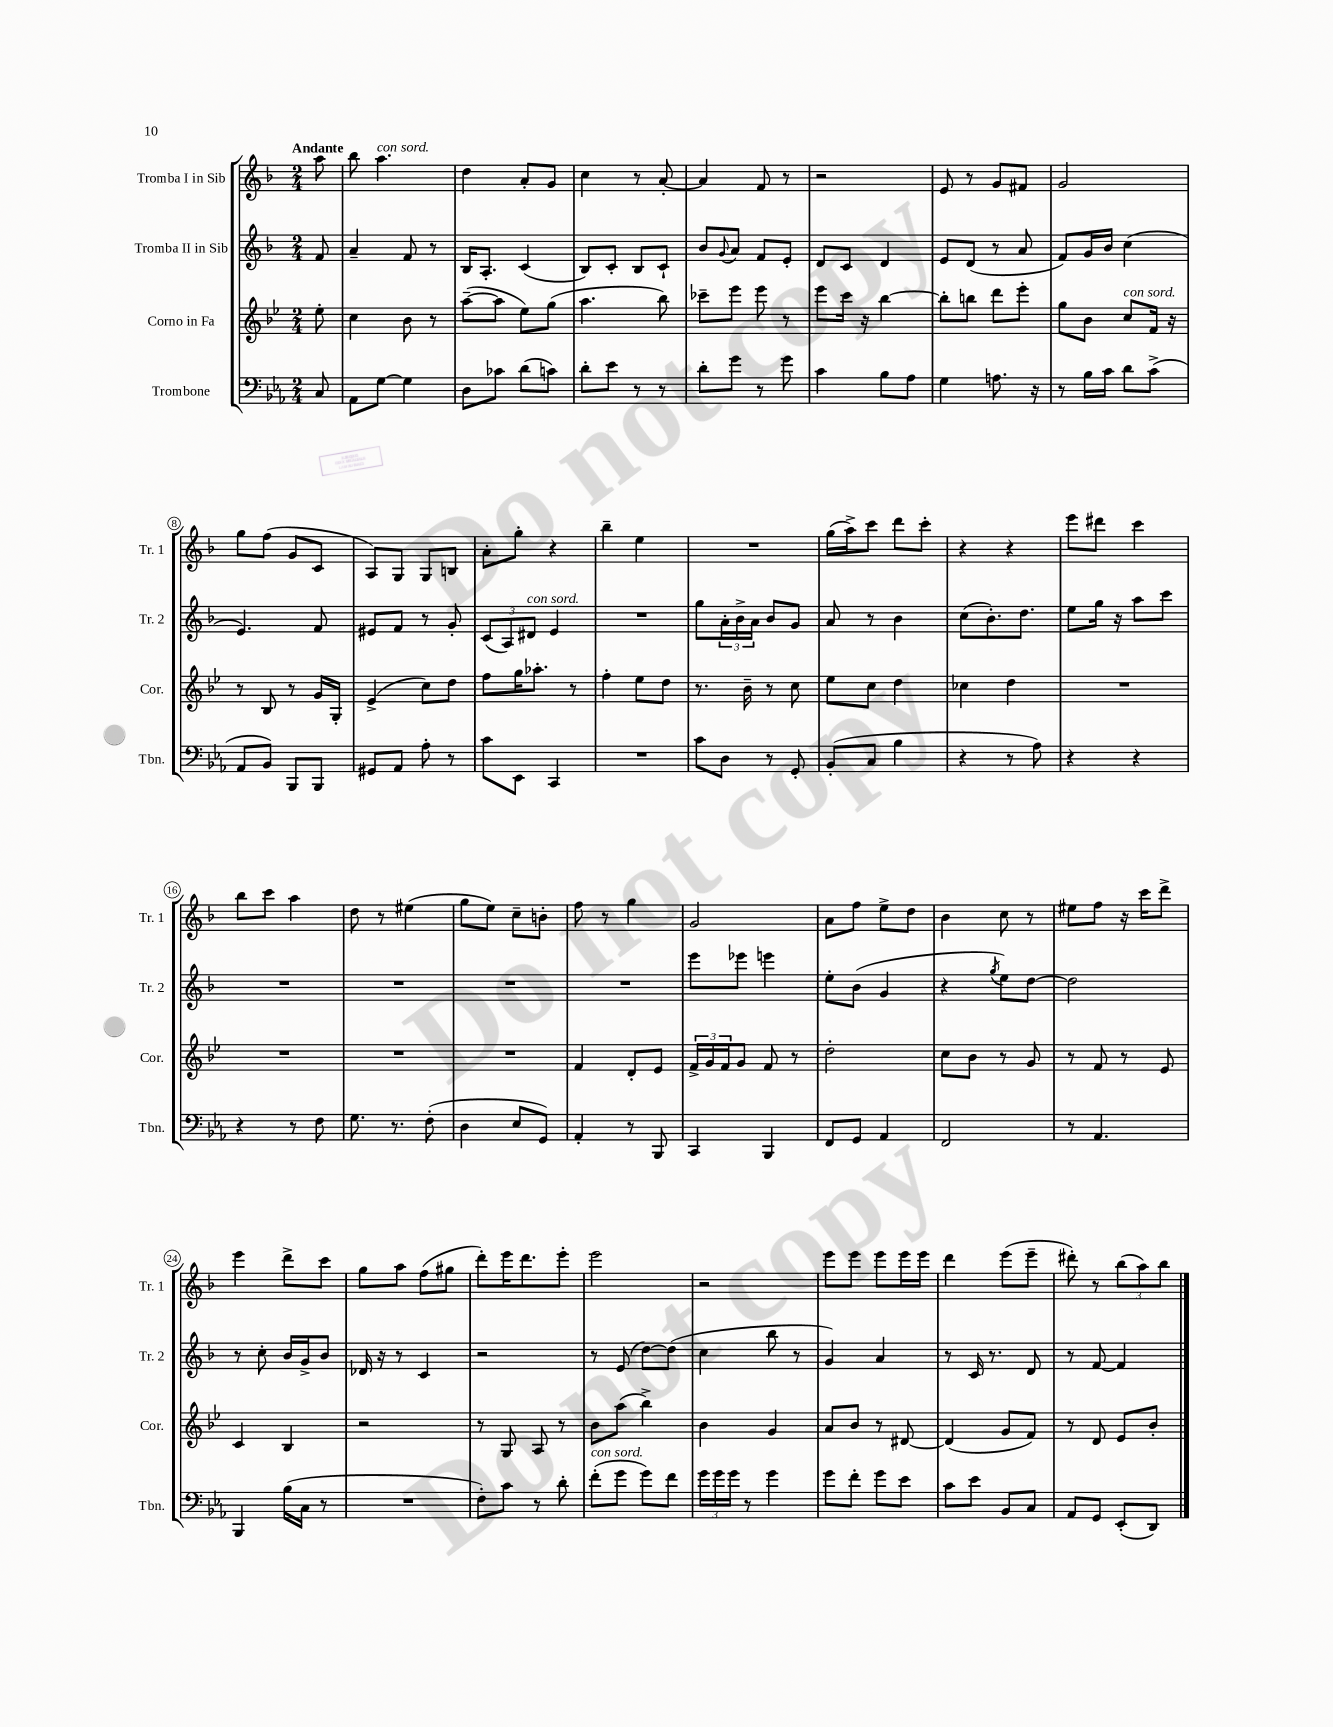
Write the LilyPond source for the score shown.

<<
\new StaffGroup <<
\new Staff = "s0" \with { instrumentName = "Tromba I in Sib" shortInstrumentName = "Tr. 1" } {
    \clef treble \key f \major \numericTimeSignature \time 2/4 \partial 8 \tempo "Andante"
    a''8 |
    bes''8 a''4.^\markup { \italic "con sord." } |
    d''4 a'8-. g'8 |
    c''4 r8 a'8~-. |
    a'4 f'8 r8 |
    r2 |
    e'8 r8 g'8 fis'8 |
    g'2 |
    g''8 f''8( g'8 c'8 |
    a8) g8 g8 b8 |
    a'8-. g''8-. r4 |
    bes''4-- e''4 |
    R2 |
    g''16( a''16->) c'''8 d'''8 c'''8-. |
    r4 r4 |
    e'''8 dis'''8 c'''4 |
    bes''8 c'''8 a''4 |
    d''8 r8 eis''4( |
    g''8 e''8) c''8-- b'8-. |
    f''8 r8 g''4 |
    g'2 |
    a'8 f''8 e''8-> d''8 |
    bes'4 c''8 r8 |
    eis''8 f''8 r16 c'''16 d'''8-> |
    e'''4 d'''8-> c'''8 |
    g''8 a''8 f''8( gis''8 |
    d'''8-.) e'''16 d'''8. e'''8-. |
    e'''2 |
    r2 |
    e'''8 e'''8 e'''8 e'''16 e'''16 |
    d'''4 e'''8( e'''8-- |
    dis'''8-.) r8 \tuplet 3/2 { bes''8( a''8) bes''8 } \bar "|." |
}
\new Staff = "s1" \with { instrumentName = "Tromba II in Sib" shortInstrumentName = "Tr. 2" } {
    \clef treble \key f \major \numericTimeSignature \time 2/4 \partial 8
    f'8 |
    a'4-- f'8 r8 |
    bes16 a8.-. c'4( |
    bes8) c'8-. bes8 c'8-! |
    bes'8 \appoggiatura { g'8 } a'8 f'8 e'8-. |
    d'8 c'8 d'4 |
    e'8 d'8( r8 a'8 |
    f'8) g'16 bes'16 c''4( |
    e'4.) f'8 |
    eis'8 f'8 r8 g'8-. |
    \tuplet 3/2 { c'8( a8) dis'8^\markup { \italic "con sord." } } e'4 |
    R2 |
    g''8 \tuplet 3/2 { a'16-. bes'16-> a'16 } bes'8 g'8 |
    a'8 r8 bes'4 |
    c''8( bes'8.-.) d''8. |
    e''8 g''16 r16 a''8 c'''8 |
    R2 |
    R2 |
    R2 |
    R2 |
    e'''8 ees'''8 e'''4 |
    e''8-. bes'8( g'4 |
    r4 \acciaccatura { g''8 } e''8) d''8~ |
    d''2 |
    r8 c''8-. bes'16 g'16-> bes'8 |
    des'16 r16 r8 c'4 |
    r2 |
    r8 e'8( d''8~) d''8( |
    c''4 bes''8 r8 |
    g'4) a'4 |
    r8 c'16 r8. d'8 |
    r8 f'8~ f'4 \bar "|." |
}
\new Staff = "s2" \with { instrumentName = "Corno in Fa" shortInstrumentName = "Cor." } {
    \clef treble \key bes \major \numericTimeSignature \time 2/4 \partial 8
    ees''8-. |
    c''4 bes'8 r8 |
    a''8~--( a''8 ees''8) g''8( |
    a''4. bes''8) |
    ces'''8-- ees'''8 ees'''8 r8 |
    ees'''8 c'''16 r16 bes''4~ |
    bes''8-. b''8 d'''8 ees'''8-. |
    g''8 bes'8 c''8^\markup { \italic "con sord." } f'16 r16 |
    r8 bes8 r8 g'16 g16-. |
    ees'4->( c''8) d''8 |
    f''8 g''16 aes''8.-. r8 |
    f''4-. ees''8 d''8 |
    r8. bes'16-- r8 c''8 |
    ees''8 c''8 d''4 |
    ces''4 d''4 |
    R2 |
    R2 |
    R2 |
    R2 |
    f'4 d'8-. ees'8 |
    \tuplet 3/2 { f'16-> g'16 f'16 } g'8 f'8 r8 |
    d''2-. |
    c''8 bes'8 r8 g'8 |
    r8 f'8 r8 ees'8 |
    c'4 bes4 |
    r2 |
    r8 g8 a8 r8 |
    bes'8 a''8( bes''4->) |
    bes'4 g'4 |
    a'8 bes'8 r8 dis'8~ |
    dis'4( g'8 f'8) |
    r8 d'8 ees'8 bes'8-. \bar "|." |
}
\new Staff = "s3" \with { instrumentName = "Trombone" shortInstrumentName = "Tbn." } {
    \clef bass \key ees \major \numericTimeSignature \time 2/4 \partial 8
    c8 |
    aes,8 g8~ g4 |
    d8 ces'8 d'8( c'8) |
    d'8-. ees'8 r8 r8 |
    d'8-. g'8 r8 g'8 |
    c'4 bes8 aes8 |
    g4 a8. r16 |
    r8 bes16 c'16 d'8 c'8->( |
    aes,8 bes,8) bes,,8 bes,,8 |
    gis,8 aes,8 aes8-. r8 |
    c'8 ees,8 c,4 |
    R2 |
    c'8 d8 r8 g,8-. |
    bes,8-.( c8 bes4 |
    r4 r8 aes8) |
    r4 r4 |
    r4 r8 f8 |
    g8. r8. f8-.( |
    d4 ees8 g,8) |
    aes,4-. r8 bes,,8 |
    c,4 bes,,4 |
    f,8 g,8 aes,4 |
    f,2 |
    r8 aes,4. |
    bes,,4 bes16( c16 r8 |
    R2 |
    f8-.) c'8 r8 d'8-. |
    f'8-.^\markup { \italic "con sord." }( g'8 g'8) f'8 |
    \tuplet 3/2 { g'16 g'16 g'16 } r8 g'4 |
    g'8 f'8-. g'8 ees'8 |
    c'8 ees'8 bes,8 c8 |
    aes,8 g,8 ees,8-.( d,8) \bar "|." |
}
>>
>>
\layout { \context { \Score \override BarNumber.stencil = #(make-stencil-circler 0.1 0.3 ly:text-interface::print) } }
